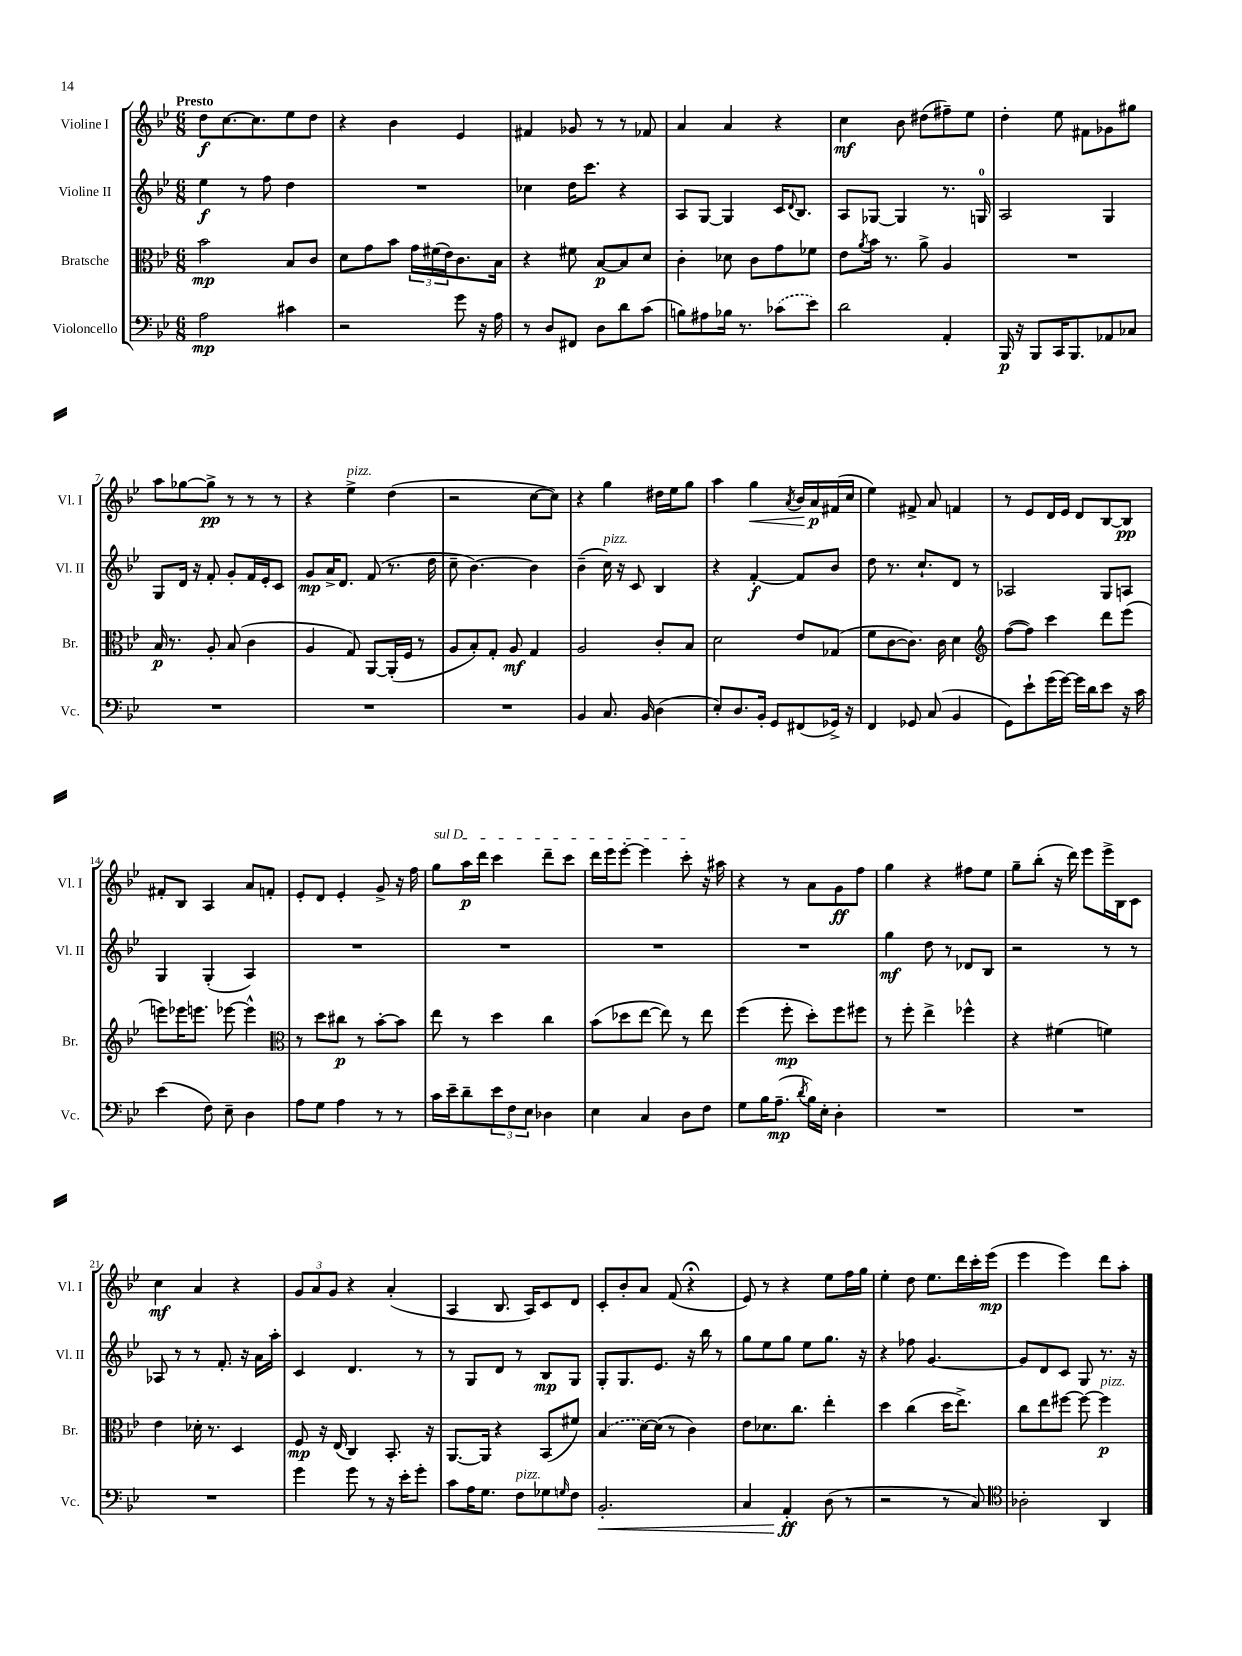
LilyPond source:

<<
\new StaffGroup <<
\new Staff = "s0" \with { instrumentName = "Violine I" shortInstrumentName = "Vl. I" } {
    \clef treble \key bes \major \numericTimeSignature \time 6/8 \tempo "Presto"
    d''8\f c''8.~ c''8. ees''8 d''8 |
    r4 bes'4 ees'4 |
    fis'4 ges'8 r8 r8 fes'8 |
    a'4 a'4 r4 |
    c''4\mf bes'8 dis''8( fis''8--) ees''8 |
    d''4-. ees''8 fis'8 ges'8 gis''8 |
    a''8 ges''8~ ges''8->\pp r8 r8 r8 |
    r4 ees''4->^\markup { \italic "pizz." } d''4( |
    r2 c''8~ c''8) |
    r4 g''4 dis''16 ees''16 g''8 |
    a''4 g''4\< \acciaccatura { a'8 } bes'16 a'16\p\! fis'16( c''16 |
    ees''4) fis'8-> a'8 f'4 |
    r8 ees'8 d'16 ees'16 d'8 bes8~ bes8\pp |
    fis'8-. bes8 a4 a'8 f'8-. |
    ees'8-. d'8 ees'4-. g'8-> r16 f''16 |
    \once \override TextSpanner.bound-details.left.text = \markup { \italic "sul D" } g''8\startTextSpan a''16\p d'''16 c'''4 d'''8-- c'''8 |
    d'''16 ees'''16 ees'''8~-. ees'''4 c'''8-.\stopTextSpan r16 ais''16 |
    r4 r8 a'8 g'8\ff f''8 |
    g''4 r4 fis''8 ees''8 |
    g''8-- bes''8-.( r16 d'''16) ees'''8 ees'''16-> bes16 c'8 |
    c''4\mf a'4 r4 |
    \tuplet 3/2 { g'8 a'8 g'8 } r4 a'4-.( |
    a4 bes8. a16) c'8 d'8 |
    c'8-. bes'8-. a'8 f'8( r4\fermata |
    ees'8) r8 r4 ees''8 f''16 g''16 |
    ees''4-. d''8 ees''8. d'''16 c'''16-. ees'''16\mp( |
    ees'''4 ees'''4) d'''8 a''8-. \bar "|." |
}
\new Staff = "s1" \with { instrumentName = "Violine II" shortInstrumentName = "Vl. II" } {
    \clef treble \key bes \major \numericTimeSignature \time 6/8
    ees''4\f r8 f''8 d''4 |
    R2. |
    ces''4 d''16 c'''8. r4 |
    a8 g8~ g4 c'16 \appoggiatura { d'8 } bes8. |
    a8 ges8~ ges4 r8. g16-0 |
    a2 g4 |
    g8 d'16 r16 f'8-. g'8-. f'16 ees'16-. c'8 |
    g'8\mp a'16-> d'8. f'8( r8. d''16 |
    c''8-- bes'4.~) bes'4 |
    bes'4--( c''16^\markup { \italic "pizz." }) r16 c'8 bes4 |
    r4 f'4~-.\f f'8 bes'8 |
    d''8 r8. c''8.-! d'8 r8 |
    aes2 g8 a8 |
    g4 g4-.( a4) |
    R2. |
    R2. |
    R2. |
    R2. |
    g''4\mf d''8 r8 des'8 bes8 |
    r2 r8 r8 |
    aes8 r8 r8 f'8.-. r16 a'16 a''16-. |
    c'4 d'4. r8 |
    r8 g8 d'8 r8 bes8\mp g8 |
    g8-. g8. ees'8. r16 bes''16 r8 |
    g''8 ees''8 g''8 ees''8 g''8. r16 |
    r4 fes''8 g'4.~ |
    g'8 d'8 c'8 g8 r8. r16 \bar "|." |
}
\new Staff = "s2" \with { instrumentName = "Bratsche" shortInstrumentName = "Br." } {
    \clef alto \key bes \major \numericTimeSignature \time 6/8
    bes'2\mp bes8 c'8 |
    d'8 g'8 bes'8 \tuplet 3/2 { g'16 fis'16( ees'16) } c'8. bes16 |
    r4 fis'8 bes8~\p bes8 d'8 |
    c'4-. des'8 c'8 g'8 fes'8 |
    ees'8 \acciaccatura { a'8 } bes'16 r8. a'8-> a4 |
    R2. |
    bes16\p r8. a8-. bes8( c'4 |
    a4 g8) a,8~ a,16-.( f16 r8 |
    a8 bes8-.) g8-. a8\mf g4 |
    a2 c'8-. bes8 |
    d'2 ees'8 ges8( |
    f'8 c'8~ c'8.) c'16 d'4 |
    \clef treble f''8~( f''8) c'''4 d'''8 ees'''8( |
    e'''8) ees'''16 e'''8. ees'''8~ ees'''4-^ |
    \clef alto r8 d''8 cis''8\p r8 bes'8~-. bes'8 |
    ees''8 r8 d''4 c''4 |
    bes'8( des''8 ees''8~ ees''8) r8 ees''8 |
    f''4( f''8-.\mp d''8-.) f''8 fis''8 |
    r8 f''8-. ees''4-> fes''4-^ |
    r4 fis'4( f'4) |
    ees'4 des'16-. r8. d4 |
    f8\mp r16 ees16( c4) bes,8.-. r16 |
    a,8.~ a,16 r4 bes,8( fis'8) |
    \once \slurDashed bes4( d'16~) d'16( r8 c'4) |
    ees'8 des'8. c''8. ees''4-. |
    d''4 c''4( d''16 ees''8.->) |
    c''8 ees''8 fis''8~ fis''8~ fis''4\p^\markup { \italic "pizz." } \bar "|." |
}
\new Staff = "s3" \with { instrumentName = "Violoncello" shortInstrumentName = "Vc." } {
    \clef bass \key bes \major \numericTimeSignature \time 6/8
    a2\mp cis'4 |
    r2 g'8 r16 a16 |
    r8 d8 fis,8 d8 d'8 c'8( |
    b8) ais8 bes16 r8. \once \slurDashed ces'8( ees'8) |
    d'2 a,4-. |
    bes,,16\p r16 bes,,8 c,16 bes,,8. aes,8 ces8 |
    R2. |
    R2. |
    R2. |
    bes,4 c8. bes,16 d4( |
    ees8-.) d8. bes,16-. g,8 fis,8( ges,16->) r16 |
    f,4 ges,8 c8( bes,4 |
    g,8) ees'8-! g'16( g'16~) g'16 d'16 ees'8 r16 c'16 |
    ees'4( f8) ees8-- d4 |
    a8 g8 a4 r8 r8 |
    c'16 ees'16-- d'8-- \tuplet 3/2 { ees'8 f8 ees8 } des4 |
    ees4 c4 d8 f8 |
    g8 bes16 a8.--\mp( \acciaccatura { d'8 } bes16) ees16-. d4-. |
    R2. |
    R2. |
    R2. |
    g'4 g'8 r8 r16 ees'16-. g'8-. |
    c'8 a16 g8. f8^\markup { \italic "pizz." } ges8 \grace { g16 } f8 |
    bes,2.-.\< |
    c4 a,4-.\ff\! d8( r8 |
    r2 r8 c8) |
    \clef tenor aes2-. a,4 \bar "|." |
}
>>
>>
